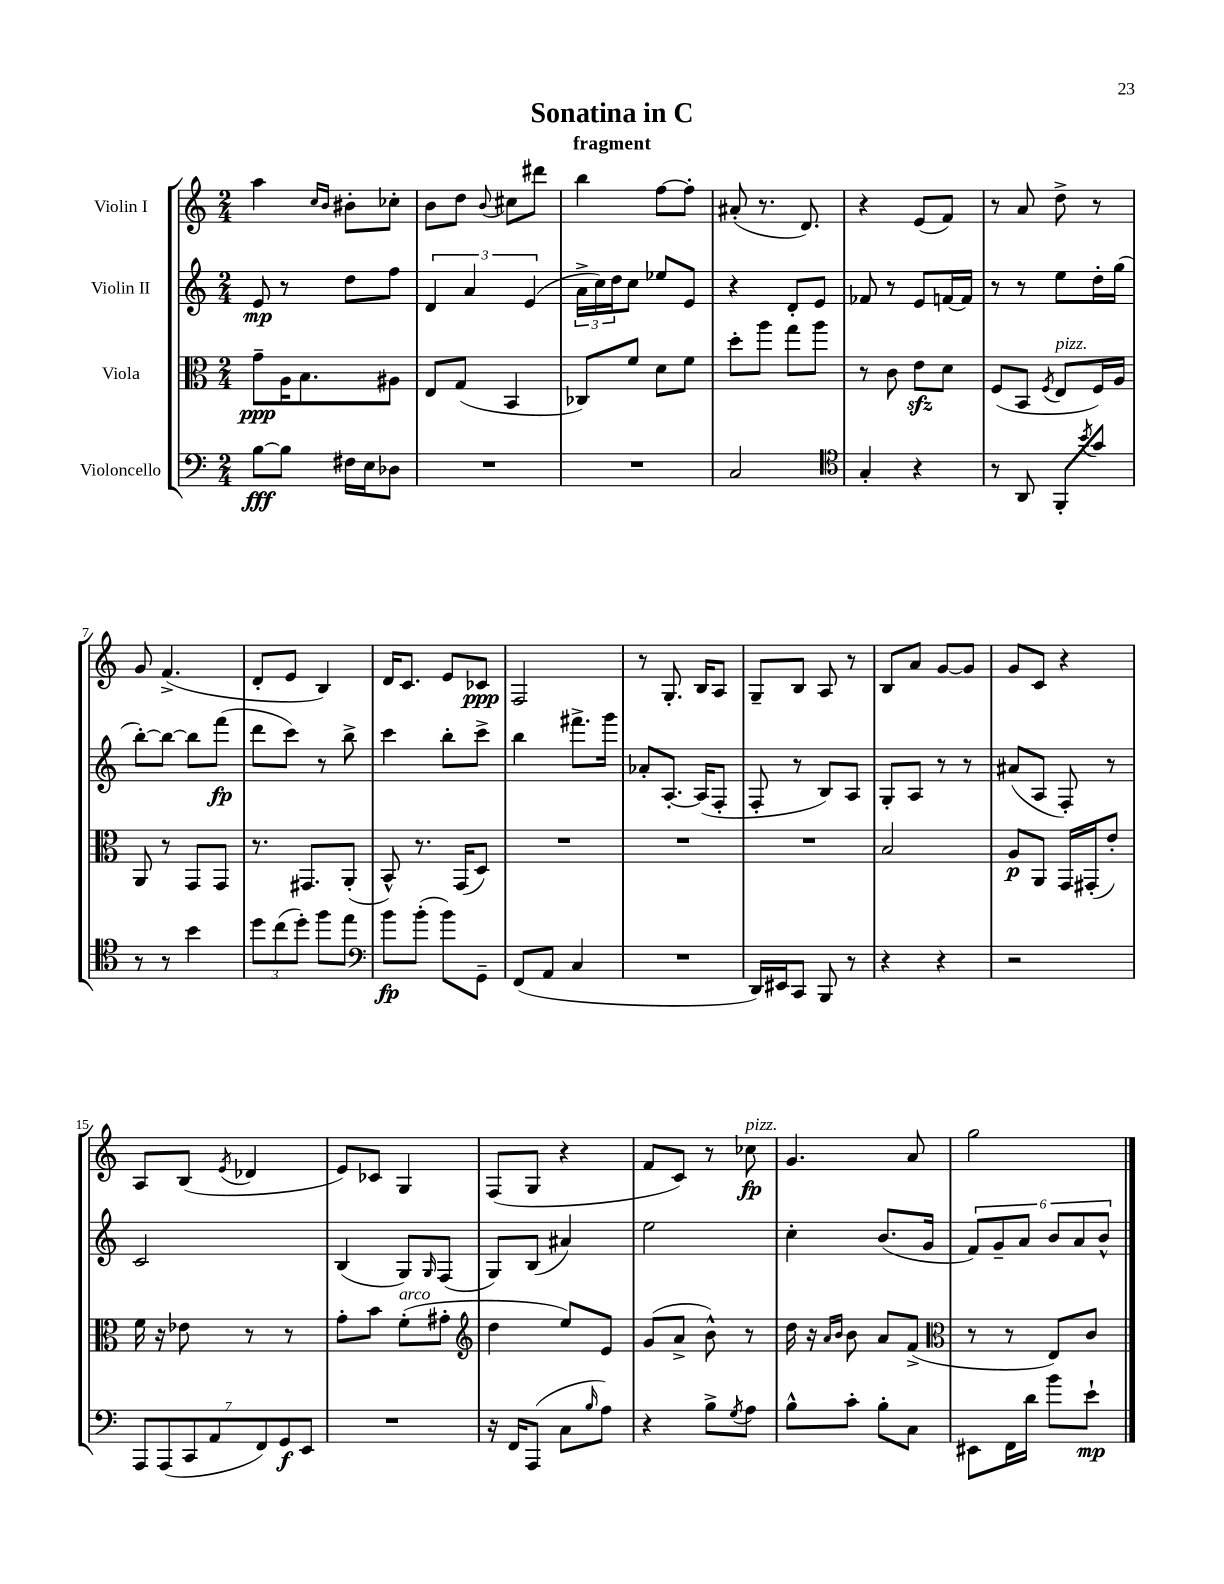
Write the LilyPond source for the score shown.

\header { title = "Sonatina in C" subtitle = "fragment" }
<<
\new StaffGroup <<
\new Staff = "s0" \with { instrumentName = "Violin I" } {
    \clef treble \key c \major \numericTimeSignature \time 2/4
    a''4 \grace { c''16 b'16 } bis'8-. ces''8-. |
    b'8 d''8 \appoggiatura { b'8 } cis''8 dis'''8 |
    b''4 f''8~ f''8-. |
    ais'8-.( r8. d'8.) |
    r4 e'8( f'8) |
    r8 a'8 d''8-> r8 |
    g'8 f'4.->( |
    d'8-. e'8 b4) |
    d'16 c'8. e'8 ces'8\ppp |
    f2 |
    r8 g8.-. b16 a8 |
    g8-- b8 a8 r8 |
    b8 a'8 g'8~ g'8 |
    g'8 c'8 r4 |
    a8 b8( \acciaccatura { e'8 } des'4 |
    e'8) ces'8 g4 |
    f8( g8 r4 |
    f'8 c'8) r8 ces''8\fp^\markup { \italic "pizz." } |
    g'4. a'8 |
    g''2 \bar "|." |
}
\new Staff = "s1" \with { instrumentName = "Violin II" } {
    \clef treble \key c \major \numericTimeSignature \time 2/4
    e'8\mp r8 d''8 f''8 |
    \tuplet 3/2 { d'4 a'4 e'4( } |
    \tuplet 3/2 { a'16-> c''16) d''16 } c''8 ees''8 e'8 |
    r4 d'8-. e'8 |
    fes'8 r8 e'8 f'16~ f'16 |
    r8 r8 e''8 d''16-. g''16( |
    b''8~-.) b''8~ b''8 f'''8\fp( |
    d'''8 c'''8) r8 b''8-> |
    c'''4 b''8-. c'''8-> |
    b''4 fis'''8.-> g'''16 |
    aes'8-. a8.~-. a16( f8-. |
    f8-. r8 b8) a8 |
    g8-. a8 r8 r8 |
    ais'8( a8 f8-.) r8 |
    c'2 |
    b4( g8) \grace { g16 } f8( |
    g8) b8( ais'4) |
    e''2 |
    c''4-. b'8.( g'16 |
    \tuplet 6/4 { f'8) g'8-- a'8 b'8 a'8 b'8-^ } \bar "|." |
}
\new Staff = "s2" \with { instrumentName = "Viola" } {
    \clef alto \key c \major \numericTimeSignature \time 2/4
    g'8--\ppp a16 b8. ais8 |
    e8 g8( b,4 |
    ces8) f'8 d'8 f'8 |
    d''8-. a''8 g''8 a''8 |
    r8 c'8 e'8\sfz d'8 |
    f8( b,8 \acciaccatura { f8 } e8^\markup { \italic "pizz." } f16) a16 |
    a,8 r8 g,8 g,8 |
    r8. gis,8. a,8-.( |
    b,8-^) r8. g,16( d8) |
    R2 |
    R2 |
    R2 |
    b2 |
    a8\p a,8 g,16 gis,16-.( e'8-.) |
    f'16 r16 ees'8 r8 r8 |
    g'8-. b'8 f'8-.^\markup { \italic "arco" }( gis'8-. |
    \clef treble d''4 e''8) e'8 |
    g'8( a'8-> b'8-^) r8 |
    d''16 r16 \grace { a'16 b'16 } b'8 a'8 f'8->( |
    \clef alto r8 r8 e8) c'8 \bar "|." |
}
\new Staff = "s3" \with { instrumentName = "Violoncello" } {
    \clef bass \key c \major \numericTimeSignature \time 2/4
    b8~\fff b8 fis16 e16 des8 |
    R2 |
    R2 |
    c2 |
    \clef tenor g4-. r4 |
    r8 a,8 f,8-. \acciaccatura { b'8 } g'8 |
    r8 r8 b'4 |
    \tuplet 3/2 { d''8 c''8( d''8-.) } f''8 e''8 |
    \clef bass b'8\fp b'8-.( b'8) g,8-- |
    f,8( a,8 c4 |
    R2 |
    d,16) eis,16 c,8 b,,8 r8 |
    r4 r4 |
    r2 |
    \tuplet 7/4 { a,,8 a,,8( c,8 a,8 f,8) g,8\f e,8 } |
    R2 |
    r16 f,16 a,,8( c8 \grace { b16 } a8) |
    r4 b8-> \acciaccatura { g8 } a8 |
    b8-^ c'8-. b8-. c8 |
    eis,8 f,16 d'16 b'8 e'8-!\mp \bar "|." |
}
>>
>>
